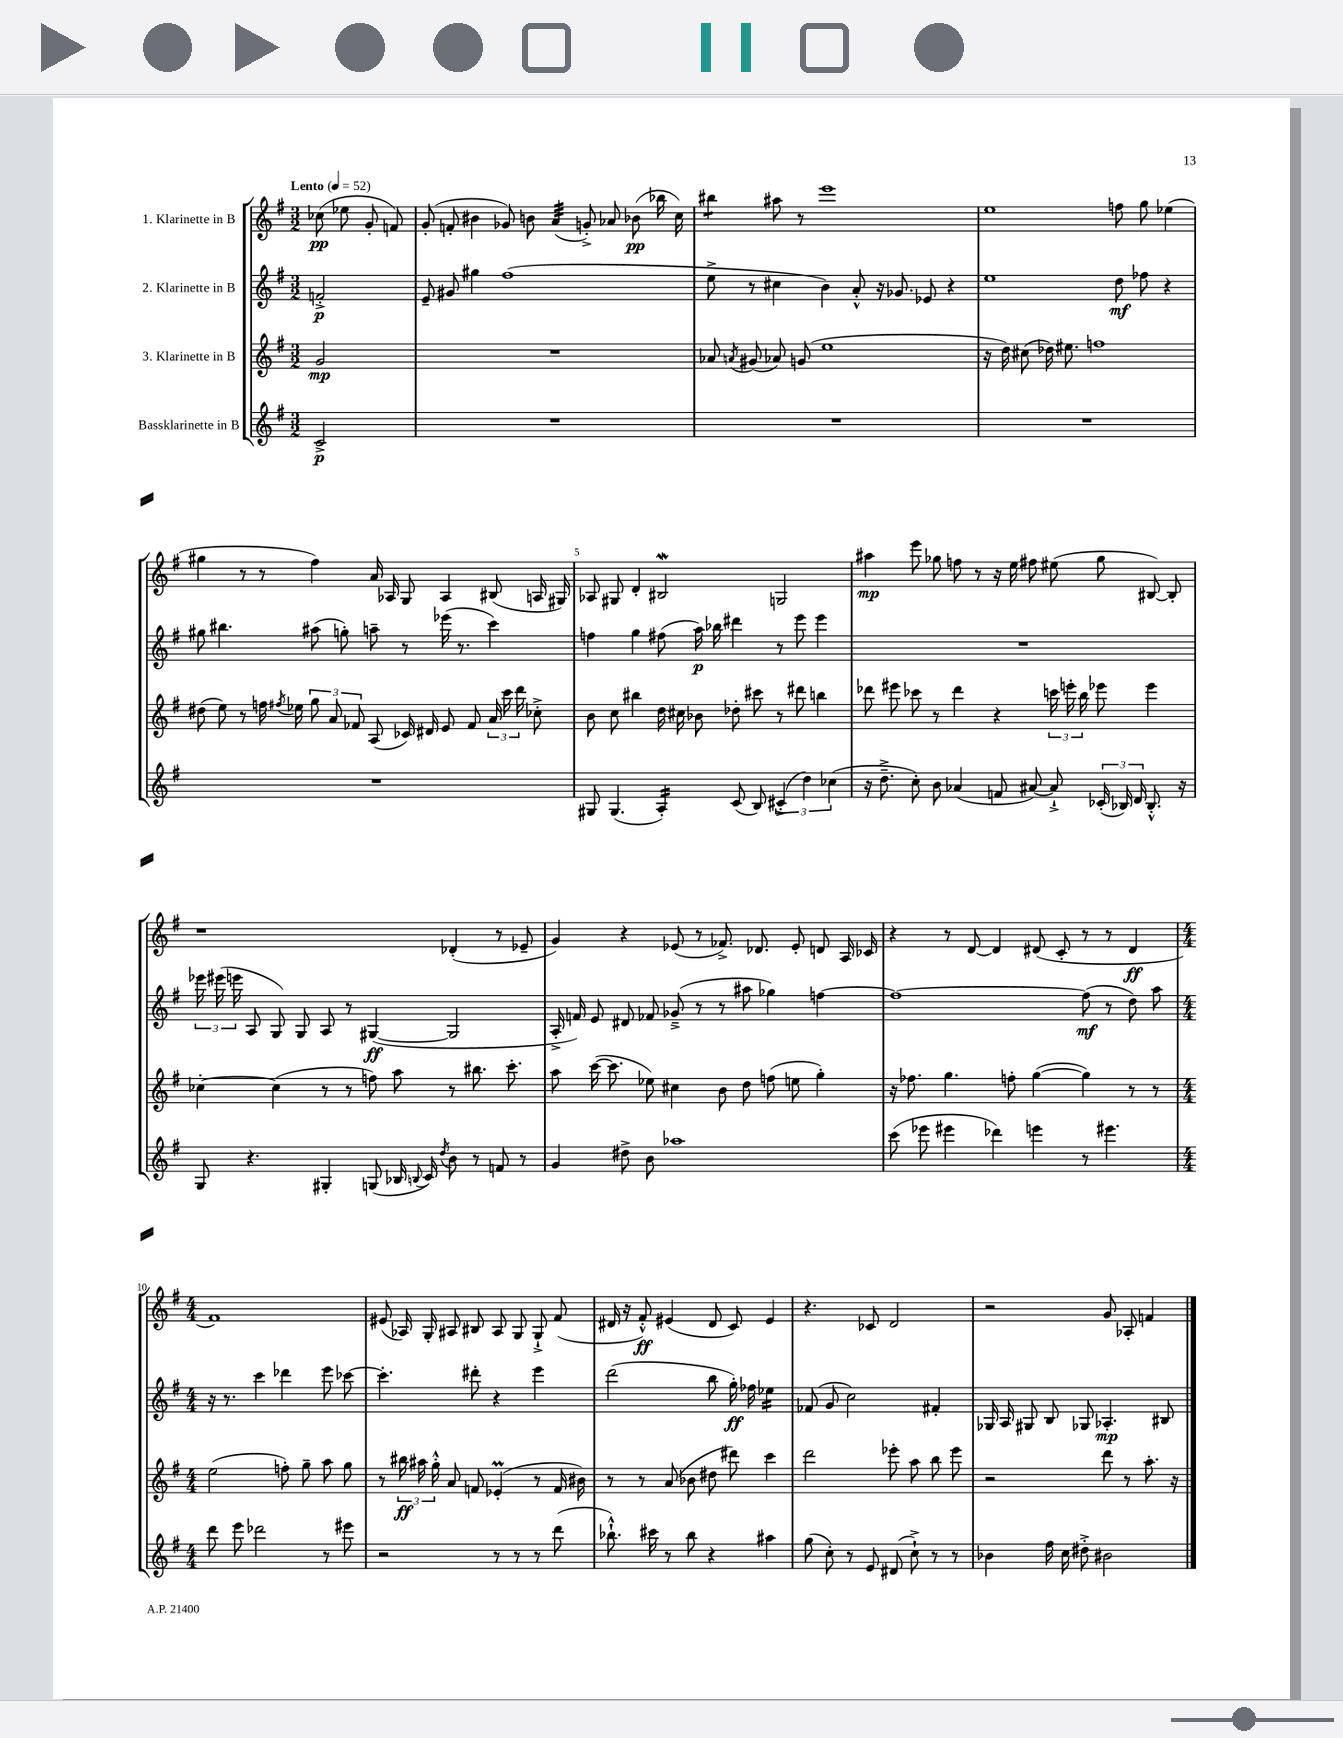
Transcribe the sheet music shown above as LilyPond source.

<<
\new StaffGroup <<
\new Staff = "s0" \with { instrumentName = "1. Klarinette in B" } {
    \clef treble \key g \major \numericTimeSignature \time 3/2 \partial 2 \tempo "Lento" 4 = 52
    \autoBeamOff ces''8\pp( ees''8 g'8-. f'8) |
    g'8-.( f'8-. bis'4 ges'8) b'8 a'4:32( g'8-.->) aes'8 bes'8\pp( bes''16 c''16) |
    bis''4:8 ais''8 r8 e'''1 |
    e''1 f''8 g''8 ees''4( |
    gis''4 r8 r8 fis''4) a'16 aes16 g8 aes4 bis8( a16 gis16) |
    aes8 gis8 d'4-. bis2\mordent g2 |
    ais''4\mp e'''8 ges''8 f''8 r8 r16 e''16 fis''8 eis''8( ges''8 bis8~) bis8-. |
    r1 des'4-.( r8 ees'8-- |
    g'4) r4 ees'8( r8 fes'8.->) des'8. ees'8-. d'8 a16 ces'16 |
    r4 r8 d'8~ d'4 dis'8( c'8-. r8 r8 dis'4\ff |
    \numericTimeSignature \time 4/4 fis'1) |
    eis'8( aes16) g16-. ais8 bis8 ais8 g8 g8-!-> fis'8( |
    dis'16 r16 fis'8-.-^\ff) eis'4( dis'8 c'8) eis'4 |
    r4. ces'8 d'2 |
    r2 g'8 aes8-. f'4 \bar "|." |
}
\new Staff = "s1" \with { instrumentName = "2. Klarinette in B" } {
    \clef treble \key g \major \numericTimeSignature \time 3/2 \partial 2
    \autoBeamOff f'2-.->\p |
    e'8-- gis'8 gis''4 fis''1( |
    e''8-> r8 cis''4 b'4) a'8-.-^ r16 ges'8. ees'8 r4 |
    e''1 d''8\mf fes''8 r4 |
    gis''8 bis''4. ais''8( g''8-.) a''8-- r8 ees'''16( r8. c'''4) |
    f''4 g''4 fis''8( a''16\p) bes''16 dis'''4 r8 e'''8 e'''4 |
    R1. |
    \tuplet 3/2 { ees'''16 eis'''16( e'''16 } a8 g8) g8 a8 r8 gis4~\ff( gis2 |
    a16-.-> f'16) e'8 dis'8 fes'8 ges'8--->( r8 r8 ais''8 ges''4) f''4~ |
    f''1~ f''8\mf( r8 d''8) a''8 |
    \numericTimeSignature \time 4/4 r16 r8. c'''4 des'''4 e'''8 ces'''8~ |
    ces'''4.-. dis'''8-. r4 e'''4 |
    d'''2( b''8 g''16-.\ff) fes''16 ees''4:16 |
    fes'8( g'8 c''2) fis'4-. |
    ges16 a16 gis8 b8 ges8 aes4.-.\mp bis8 \bar "|." |
}
\new Staff = "s2" \with { instrumentName = "3. Klarinette in B" } {
    \clef treble \key g \major \numericTimeSignature \time 3/2 \partial 2
    \autoBeamOff g'2\mp |
    R1. |
    aes'8 \acciaccatura { a'8 } gis'8( aes'8) g'8( e''1 |
    r16 d''16) cis''8( des''16) eis''8. f''1 |
    dis''8( e''8) r8 f''16 \acciaccatura { fis''8 } ees''16 \tuplet 3/2 { g''8 a'8 fes'8 } a8( ces'16) dis'16 e'8 fes'8 \tuplet 3/2 { a'16 c'''16 d'''16 } ces''8-.-> |
    b'8 c''8 bis''4 d''16 cis''16 bes'8 des''8-. cis'''8 r8 dis'''8 b''4 |
    des'''8 eis'''8 ces'''8 r8 des'''4 r4 \tuplet 3/2 { c'''16 e'''16-. b''16 } ees'''8 ees'''4 |
    ces''4~-. ces''4( r8 r8 f''8) a''8 r8 bis''8. c'''8.-. |
    a''8 c'''16~( c'''8. ees''8) cis''4 b'8 d''8 f''8( e''8 g''4-.) |
    r16 fes''8. g''4. f''8-. g''4~( g''4) r8 r8 |
    \numericTimeSignature \time 4/4 e''2( f''8-.) g''8-- a''8 g''8 |
    r8 \tuplet 3/2 { bis''16\ff ais''16 g''16-.-^ } a'8 f'8 ees'4-.\prall( r8 f'16 bis'16) |
    r8 r8 a'8( bes'8 dis''8 dis'''8) c'''4 |
    d'''2 ees'''8-. a''8 b''8 ees'''8 |
    r2 d'''8 r8 a''8.-. r16 \bar "|." |
}
\new Staff = "s3" \with { instrumentName = "Bassklarinette in B" } {
    \clef treble \key g \major \numericTimeSignature \time 3/2 \partial 2
    \autoBeamOff c'2->\p |
    R1. |
    R1. |
    R1. |
    R1. |
    gis8 gis4.( a4:16-.) c'8( b8) \tuplet 3/2 { cis'4-.->( d''4) ces''4( } |
    r16 d''8.---> c''8-.) b'8 aes'4( f'8 ais'8~) ais'8-!-> \tuplet 3/2 { ces'16-.( bes16) d'16 } bes8.-.-^ r16 |
    g8 r4. gis4-. g8( bes16 \appoggiatura { b8 } c'16) \acciaccatura { d''8 } b'8 r8 f'8 r8 |
    g'4 dis''8-> b'8 aes''1 |
    c'''8( ees'''8 eis'''4 des'''4) e'''4 r8 eis'''4. |
    \numericTimeSignature \time 4/4 d'''8 e'''8 des'''2 r8 eis'''8 |
    r2 r8 r8 r8 d'''8( |
    bes''8.-!-^) cis'''16 r8 bes''8 r4 ais''4 |
    g''8( c''8-.) r8 e'8 dis'8( c''8-!->) r8 r8 |
    bes'4 fis''16 c''16 dis''8-.-> bis'2 \bar "|." |
}
>>
>>
\layout { \context { \Score \override BarNumber.break-visibility = ##(#f #t #t) barNumberVisibility = #(every-nth-bar-number-visible 5) } }
